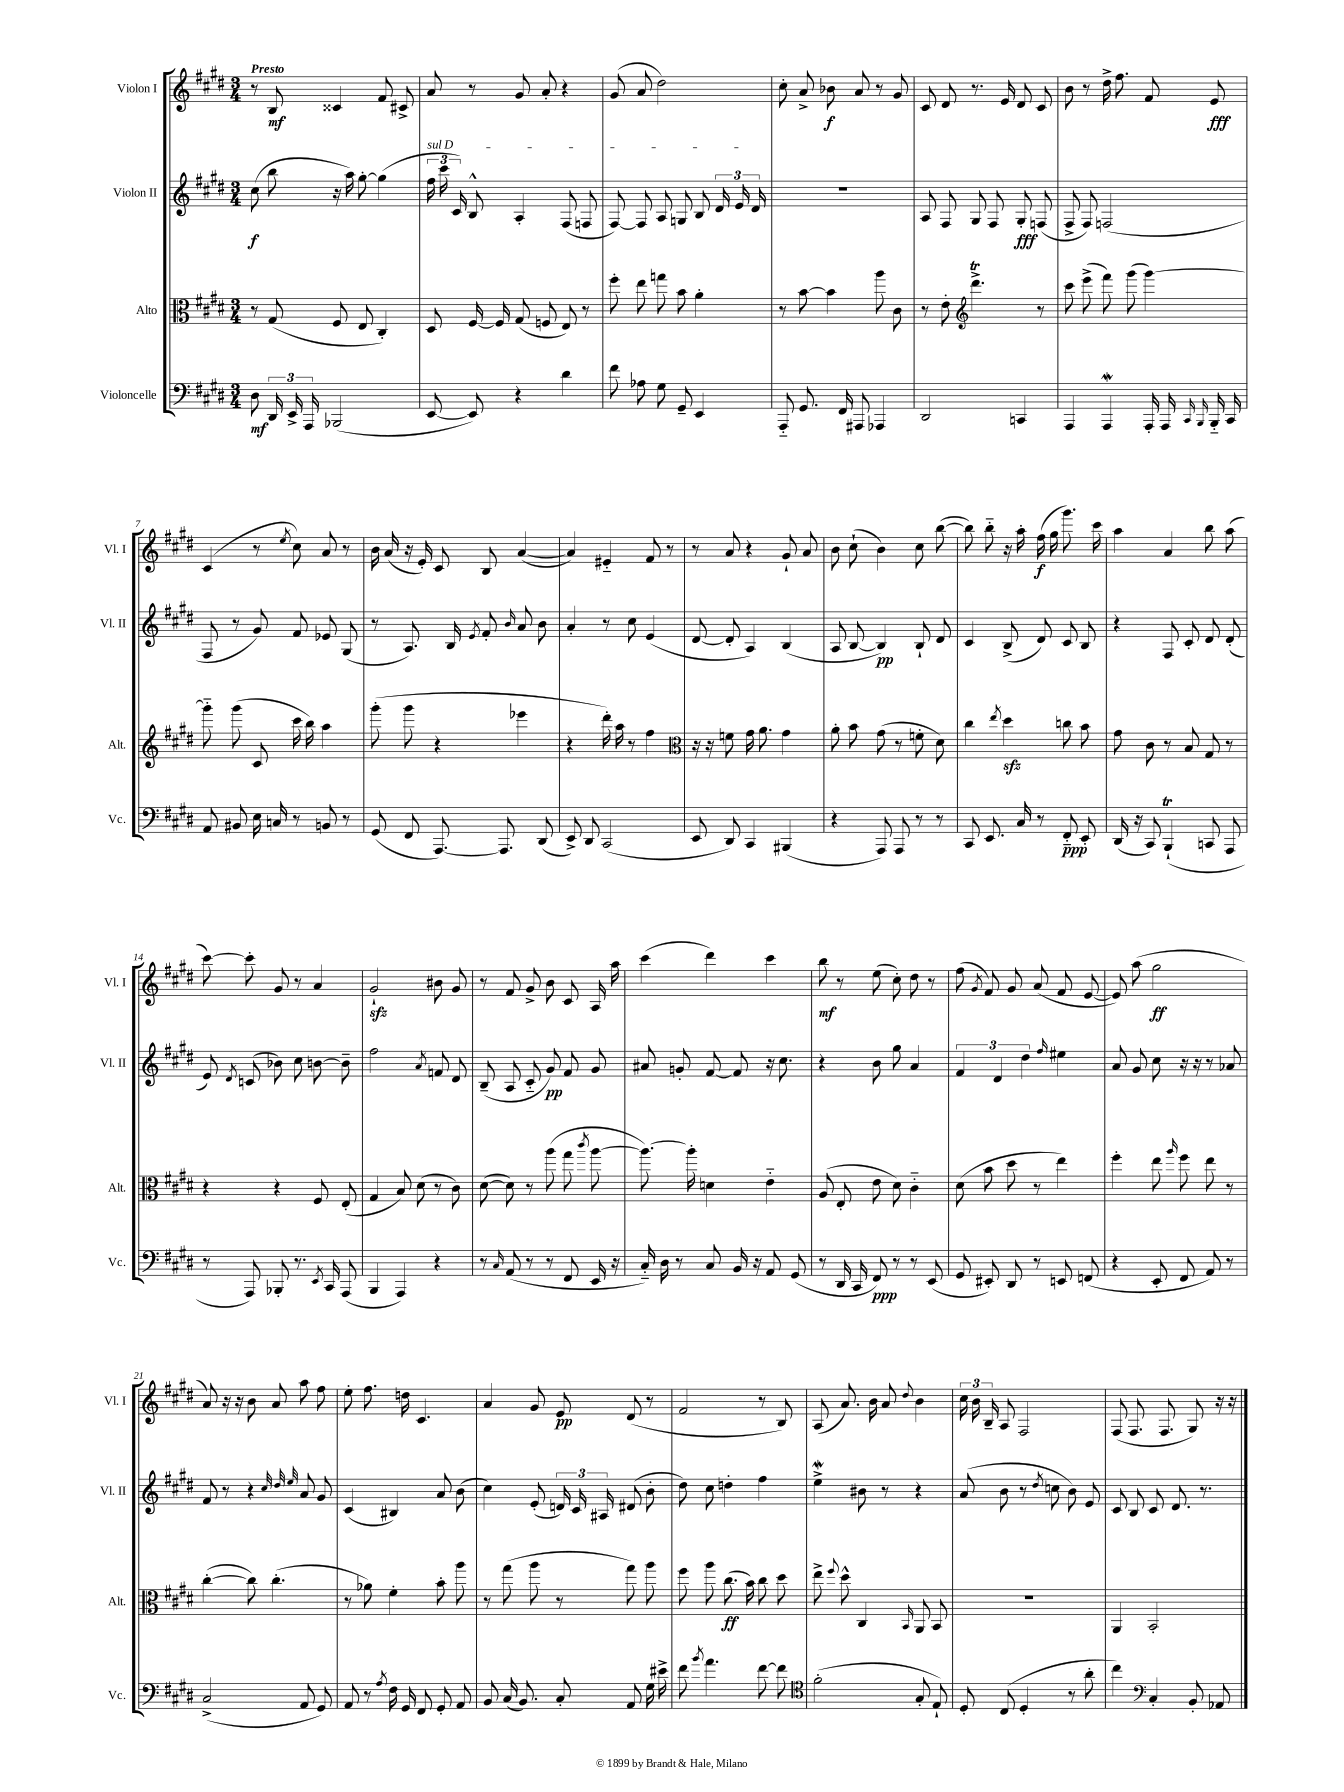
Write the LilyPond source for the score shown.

<<
\new StaffGroup <<
\new Staff = "s0" \with { instrumentName = "Violon I" shortInstrumentName = "Vl. I" } {
    \clef treble \key e \major \numericTimeSignature \time 3/4 \tempo "Presto"
    \autoBeamOff r8 b8\mf cisis'4 fis'8 cis'8-> |
    a'8 r8 gis'8 a'8-. r4 |
    gis'8( a'8 dis''2) |
    cis''8-. a'8-> bes'8\f a'8 r8 gis'8 |
    cis'8 dis'8 r8. e'16 dis'8 cis'8 |
    b'8 r8 dis''16-> fis''8. fis'8 e'8\fff |
    cis'4( r8 \acciaccatura { e''8 } cis''8) a'8 r8 |
    b'16 a'16( r16 e'16-.) cis'8 b8 a'4~( |
    a'4) eis'4-_ fis'8 r8 |
    r8 a'8 r4 gis'8-! a'8 |
    b'8 cis''8-!( b'4) cis''8 b''8~( |
    b''8) b''8-_ r16 a''16-. fis''16\f( gis''16 gis'''8.) cis'''16 |
    a''4 a'4 b''8 a''8( |
    cis'''8~) cis'''8-. gis'8 r8 a'4 |
    gis'2-!\sfz bis'8 gis'8 |
    r8 fis'8 gis'8-> b'8 cis'8 a16 a''16 |
    cis'''4( dis'''4) cis'''4 |
    b''8\mf r8 e''8( cis''8-.) dis''8 r8 |
    fis''8( \acciaccatura { gis'8 } fis'8) gis'8 a'8( fis'8 e'8~ |
    e'8) a''8( gis''2\ff |
    a'8) r16 r16 b'8 a'8 a''8 fis''8 |
    e''8-. fis''8. d''16 cis'4. |
    a'4 gis'8 e'8\pp dis'8( r8 |
    fis'2 r8 b8) |
    a8( a'8.) b'16 a'8 \appoggiatura { dis''8 } b'4 |
    \tuplet 3/2 { cis''16 b'16 b16-- } a8 fis2 |
    fis8( fis8. fis8. gis8) r16 r16 \bar "|." |
}
\new Staff = "s1" \with { instrumentName = "Violon II" shortInstrumentName = "Vl. II" } {
    \clef treble \key e \major \numericTimeSignature \time 3/4
    \autoBeamOff cis''8\f( b''8 r16 a''16) gis''8~-. gis''4( |
    \tuplet 3/2 { \once \override TextSpanner.bound-details.left.text = \markup { \italic "sul D" } fis''16\startTextSpan cis'''16 cis'16) } b8-^ a4-. fis8( f8 |
    fis8~) fis8 a8 g8 b8 \tuplet 3/2 { dis'16 e'16 dis'16\stopTextSpan } |
    R2. |
    a8 fis8 gis8 fis8 gis8-.\fff f8( |
    fis8-> fis8) f2( |
    fis8 r8 gis'8) fis'8 ees'8 gis8( |
    r8 a8.) b16 \acciaccatura { e'8 } fis'8-. \grace { b'16 } a'8 b'8 |
    a'4-. r8 cis''8 e'4( |
    dis'8~ dis'8-. a4) b4( |
    a8 b8~ b4\pp) b8-! dis'8 |
    cis'4 b8->( dis'8) cis'8 b8 |
    r4 fis8 cis'8-. dis'8 dis'8-.( |
    e'8) \acciaccatura { dis'8 } c'8( bes'8) cis''8 b'8~ b'8-- |
    fis''2 \acciaccatura { a'8 } f'8 dis'8 |
    b8--( a8 cis'8-_ gis'8\pp) fis'8 gis'8 |
    ais'8 g'8-. fis'8~ fis'8 r16 cis''8. |
    r4 b'8 gis''8 a'4 |
    \tuplet 3/2 { fis'4 dis'4 dis''4 } \grace { fis''16 } eis''4 |
    a'8 gis'8 cis''8 r16 r16 r8 aes'8 |
    fis'8 r8 r4 \grace { cis''32 dis''32 e''32 } a'8 gis'8 |
    cis'4( bis4) a'8 b'8( |
    cis''4) e'8-.( \tuplet 3/2 { d'16) cis'16 ais16 } dis'8( b'8-. |
    dis''8) cis''8 d''4-. fis''4 |
    e''4->\mordent bis'8 r8 r4 |
    a'8( b'8 r8 \acciaccatura { dis''8 } c''8 b'8) e'8 |
    cis'8 b8 cis'8 dis'8. r8. \bar "|." |
}
\new Staff = "s2" \with { instrumentName = "Alto" shortInstrumentName = "Alt." } {
    \clef alto \key e \major \numericTimeSignature \time 3/4
    \autoBeamOff r8 gis8( fis8 e8 cis4-.) |
    dis8 fis16~ fis16 gis8( f8 e8) r8 |
    fis''8-. e''8 g''8 b'8 a'4-. |
    r8 b'8~ b'4 a''8 cis'8 |
    r8 e'8-. \clef treble dis'''4.->\trill r8 |
    cis'''8 e'''8->( fis'''8) gis'''8( gis'''4~) |
    gis'''8-_ gis'''8( cis'8 cis'''16 b''16) a''4 |
    gis'''8-.( gis'''8 r4 ees'''4 |
    r4 dis'''16-.) a''16 r8 fis''4 |
    \clef alto r16 r16 f'8 gis'16 a'8. gis'4 |
    a'8-. b'8 gis'8( r8 f'8-. dis'8) |
    cis''4 \acciaccatura { e''8 } dis''4\sfz c''8 b'8 |
    gis'8 cis'8 r8 b8 gis8 r8 |
    r4 r4 fis8 e8-.( |
    gis4 b8) dis'8( r8 cis'8) |
    dis'8~( dis'8) r8 a''8( gis''8 \acciaccatura { cis'''8 } a''8~ |
    a''8.~) a''16-. d'4 e'4-_ |
    a8( e8-. e'8 dis'8) cis'4-_ |
    dis'8( b'8 dis''8 r8 e''4) |
    fis''4-. e''8 \grace { a''16 } fis''8 e''8 r8 |
    cis''4~-.( cis''8) cis''4.-.( |
    r8 aes'8) fis'4-. b'8-. a''8 |
    r8 gis''8( a''8 r8 gis''8) a''8 |
    fis''8 a''8 cis''8.\ff( b'16) cis''8 dis''8 |
    e''8-> \appoggiatura { fis''8 } dis''8-^ cis4 \grace { b,16 } a,8 b,8 |
    R2. |
    a,4 b,2-. \bar "|." |
}
\new Staff = "s3" \with { instrumentName = "Violoncelle" shortInstrumentName = "Vc." } {
    \clef bass \key e \major \numericTimeSignature \time 3/4
    \autoBeamOff dis8\mf \tuplet 3/2 { dis,16 e,16-> a,,16 } bes,,2( |
    e,8~ e,8) r4 dis'4 |
    fis'8 aes8 gis8 gis,8-- e,4 |
    a,,8-_ gis,8. fis,16 ais,,8 aes,,4 |
    dis,2 c,4 |
    a,,4 a,,4\mordent a,,16-. a,,16 \grace { cis,16 b,,16 } b,,16-_ cis,16 |
    a,8 bis,8 e16 c16 r8 b,8 r8 |
    gis,8( fis,8 a,,8.~) a,,8. dis,8( |
    e,8->) dis,8 cis,2( |
    e,8 dis,8) cis,4 bis,,4( |
    r4 a,,8) a,,8 r8 r8 |
    cis,8 e,8. cis16 r8 fis,8-_\ppp e,8-. |
    dis,16( r16 cis,8) b,,4-!\trill( c,8 a,,8 |
    r8 a,,8) bes,,8-. r8. \acciaccatura { e,8 } cis,16 a,,8( |
    b,,4 a,,4) r4 |
    r8 \grace { cis16 } a,8( r8 r8 fis,8 e,16 r16 |
    cis16-_) dis16 r8 cis8 b,16 r16 a,8 gis,8( |
    r8 dis,16 cis,16 fis,8\ppp) r8 r8 e,8( |
    gis,8 eis,8-.) dis,8 r8 e,8 f,8( |
    r4 e,8-. fis,8 a,8) r8 |
    cis2->( a,8 gis,8) |
    a,8 r8 \acciaccatura { a8 } fis16 gis,16 fis,8 gis,8-. a,8 |
    b,8 cis16( b,8.) cis8-. a,8 gis16 eis'16-> |
    fis'8 \acciaccatura { b'8 } a'4. fis'8~ fis'8 |
    \clef tenor fis'2-.( gis8-. e8-!) |
    dis8-. cis8( dis4-. r8 a'8-. |
    cis''4) \clef bass cis4-. b,8-. aes,8 \bar "|." |
}
>>
>>
